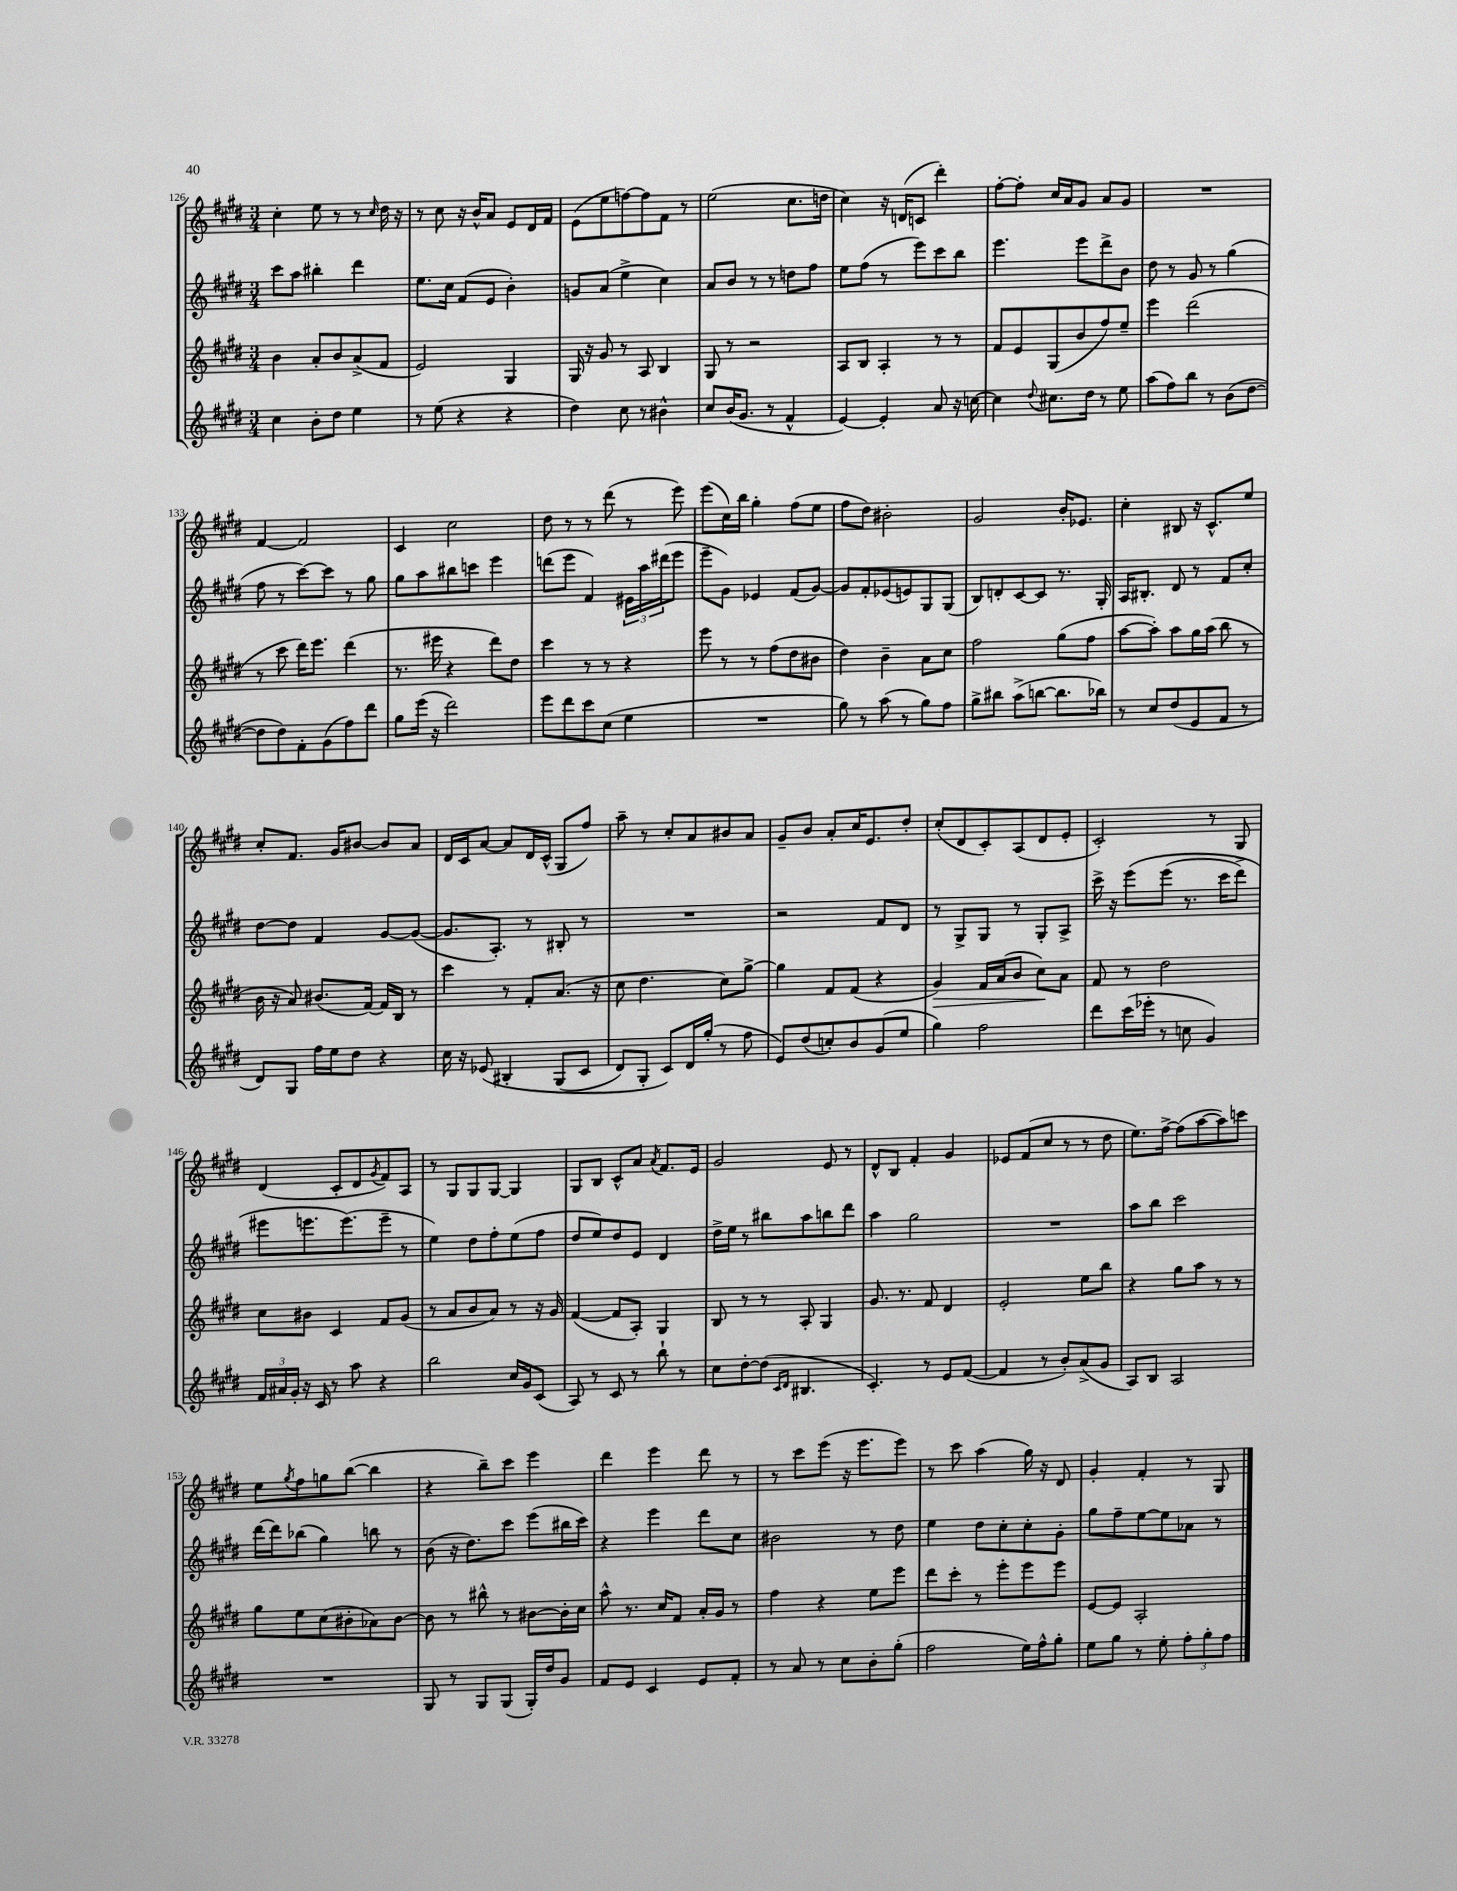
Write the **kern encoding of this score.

**kern	**kern	**kern	**kern
*staff4	*staff3	*staff2	*staff1
*clefG2	*clefG2	*clefG2	*clefG2
*k[f#c#g#d#]	*k[f#c#g#d#]	*k[f#c#g#d#]	*k[f#c#g#d#]
*M3/4	*M3/4	*M3/4	*M3/4
4cc#	4b	8ccc#	4cc#'
.	.	8aa	.
8b'	8a'	4bb#'	8ee
8dd#	8b	.	8r
4ee	(8a^	4ddd#	8r
.	.	.	16qqcc#
.	8f#	.	16dd#
.	.	.	16r
=	=	=	=
8r	2e)	8.ee	8r
(8ee	.	.	8cc#
.	.	16cc#	.
4r	.	(8f#	16r
.	.	.	16b^^
.	.	8e	8a
4r	4G#	4b')	8e
.	.	.	16d#
.	.	.	16f#
=	=	=	=
4dd#)	16G#	8g	(8e
.	16r	.	.
.	8g#	(8a	8ee
8cc#	8r	4ee^	[8ff)
8r	8A	.	8ff]
4b#^^	4B	4cc#)	8f#
.	.	.	8r
=	=	=	=
8cc#	8G#	8a	(2ee
(16b	8r	8b	.
8.g#	.	.	.
.	2r	8r	.
8r	.	8r	.
4f#^^	.	8dd	8.cc#
.	.	8ff#	.
.	.	.	16dd
=	=	=	=
[4e)	8A	8ee	4cc#)
.	8B	(8ff#	.
4e']	4A'	8r	16r
.	.	.	(16d
.	.	8eee)	8c
8a	8r	8ccc#	4ddd#')
16r	8r	8bb	.
[16cc	.	.	.
=	=	=	=
4cc]	8f#	4.eee	[8ff#'
.	8e	.	8ff#']
8qqdd#	.	.	.
8.cc#	(8G#	.	16cc#
.	.	.	16a
.	8b	8eee	8g#
16dd#	.	.	.
8r	8ff#)	8ddd#^	8a
8ee	8ee~	8b	8g#
=	=	=	=
(8aa	4eee	8dd#	2.r
8ff#)	.	8r	.
8bb	(2ddd#	8g#	.
8r	.	8r	.
(8b	.	(4gg#	.
[8dd#	.	.	.
=	=	=	=
8dd#]	8r	8ff#	[4f#
8dd#)	8ccc#	8r	.
8f#'	16ddd#)	[8ccc#)	2f#]
.	8.eee	.	.
(8g#	.	8ccc#]	.
8ff#)	(4ddd#	8r	.
8ddd#	.	8gg#	.
=	=	=	=
8gg#	8.r	8gg#	4c#
(16eee	.	8aa	.
16r	16eee#	.	.
2ddd#)	4r	8bb#	2cc#
.	.	8ccc	.
.	8ddd#)	4eee	.
.	8dd#	.	.
=	=	=	=
8eee	4ccc#	(8ddd	8dd#
8ddd#	.	8eee	8r
8ccc#	8r	4f#)	8r
(8cc#	8r	.	(8ddd#
4ee	4r	24e#	8r
.	.	24aa	.
.	.	(24ddd#	.
.	.	8eee	8eee)
=	=	=	=
2.r	8eee	8eee~	(8eee
.	8r	8g#)	16cc#)
.	.	.	16bb
.	8r	4e-	4gg#'
.	(8ff#	.	.
.	8dd#	(8f#	(8ff#
.	8b#	[8g#)	8ee
=	=	=	=
8gg#)	4dd#)	8g#]	8ff#
8r	.	8f#'	8dd#)
(8aa	4b~	(8e-	2b#'
8r	.	8e)	.
8gg#)	8a	8G#	.
8ff#	8cc#	(8G#	.
=	=	=	=
8gg#^	2ff#	8B)	2g#
8bb#	.	8d'	.
(8aa^	.	[8c#	.
[8bb	.	8c#]	.
8.bb]	(8gg#	8.r	16b'
.	.	.	8.e-
.	8ff#	.	.
16bb-)	.	16G#'	.
=	=	=	=
8r	[8aa	16A	4cc#'
.	.	8.B#'	.
8cc#	8aa'])	.	.
(8dd#	8aa	8d#	8B#
8e	16gg#	8r	16r
.	(16aa	.	8.c#^^
8f#	8bb	8f#	.
8r	8r	8cc#'	8ee
=	=	=	=
8d#)	16b	[8dd#	8cc#'
.	16r	.	.
8G#	8a)	8dd#]	8.f#
16ff#	(8.b#	4f#	.
16ee	.	.	16g#
8dd#	.	.	[8b#
.	[16f#)	.	.
4r	16f#]	[8g#	8b#]
.	16B	.	.
.	8r	(8g#_	8a
=	=	=	=
16cc#	4ccc#	8.g#]	16d#
16r	.	.	16c#
&(8e-	.	.	[8a
.	.	8.A')	.
4B#'	8r	.	8a]
.	8f#'	8r	16d#
.	.	.	(16c#^^
(8G#	(8.a	8B#'	8G#
8c#	.	8r	8ff#)
.	16r	.	.
=	=	=	=
8d#)	8cc#	2.r	8aa~
8G#'	4.dd#	.	8r
8c#&)	.	.	8cc#'
16d#	.	.	8a
(16gg#'	.	.	.
8r	8cc#)	.	8b#
8ff#	[8gg#^	.	8a
=	=	=	=
8e)	4gg#]	2r	8g#~
(8dd#	.	.	8b
8cc')	8f#	.	8a'
8b	(8f#	.	16cc#
.	.	.	8.e
(8g#	4r	8f#	.
8ee	.	8d#	8dd#'
=	=	=	=
4gg#)	4g#)	8r	(8cc#'
.	.	8G#^	8d#
2ff#	16f#	8G#	8c#')
.	(16a	.	.
.	8b	8r	(8A
.	8cc#)	8G#'	8d#
.	8a	8A^	8e'
=	=	=	=
8ddd#	8f#	16ccc#^	2c#')
.	.	16r	.
(16ccc#	8r	&(8eee	.
16eee-'	.	.	.
8r	2dd#	(8eee	.
8cc	.	8.r	.
4g#)	.	.	8r
.	.	16ccc#	.
.	.	8ddd#^)	8G#
=	=	=	=
24f#	8cc#	8eee#	(4d#
24a#	.	.	.
24g#'	.	.	.
16r	8b#	8.eee	.
16c#	.	.	.
8r	4c#	.	8c#'
.	.	(8.eee&)	.
8aa	.	.	8d#
.	.	.	8qg#
4r	8f#	8eee~	8f#)
.	(8g#	8r	8A
=	=	=	=
2bb	8r	4ee)	8r
.	8a	.	8G#
.	8b	8dd#	8G#
.	8a)	8ff#'	[8G#
16cc#	8r	(8ee	4G#]
16g#	.	.	.
(8c#	16r	8ff#	.
.	16g#	.	.
=	=	=	=
8A)	([4f#	8dd#	8G#
8r	.	8ee)	8B
8c#	8f#]	8dd#	8c#^^
8r	8A')	8e	8a
.	.	.	8qa
8bb`	4G#	4d#	8.f#
8r	.	.	.
.	.	.	16e
=	=	=	=
8cc#	8B	16dd#^	2g#
.	.	16ee	.
[8dd#'	8r	8r	.
(8dd#]	8r	8bb#	.
16qqc#	.	.	.
16qqd#	.	.	.
4.B#	8A'	8aa	.
.	4G#	8bb	8e
.	.	8ddd#	8r
=	=	=	=
4.c#')	8.g#	4aa	8d#^^
.	.	.	8B
.	8.r	.	.
.	.	2gg#	4f#'
8r	8f#	.	.
8e	4d#	.	4g#
([8f#	.	.	.
=	=	=	=
4f#]	2e'	2.r	8e-
.	.	.	(8f#
8r	.	.	8cc#
8b')	.	.	8r
(8a^	8ee	.	8r
8g#	8bb	.	8dd#
=	=	=	=
8A)	4r	8aa	8.ee)
8B	.	8bb	.
.	.	.	[16ff#^
2A	8gg#	2ccc#	(8ff#]
.	8aa	.	[8aa
.	8r	.	8aa])
.	8r	.	8ccc
=	=	=	=
2.r	8gg#	[16ddd#	8ee
.	.	16ddd#]	.
.	.	.	8qgg#
.	8ee	(8bb-	8ff#
.	(8cc#	4gg#)	8gg
.	8b#'	.	([8bb
.	8a-)	8bb	4bb]
.	[8b#	8r	.
=	=	=	=
8G#	8b#]	(8b	4r
8r	8r	16r	.
.	.	8.dd#)	.
8G#	8bb#^^	.	8bb~)
(8G#	8r	8ccc#	8ccc#
16G#')	[8b#	(8eee	4eee
16dd#	.	.	.
8g#	16b#']	16bb#	.
.	16cc#	16ccc#)	.
=	=	=	=
8f#	8aa^^	4r	4ddd#
8e	8.r	.	.
4c#	.	4eee	4eee
.	16cc#	.	.
.	8f#	.	.
8e	16a'	8ddd#	8ddd#
.	16g#	.	.
8f#'	8r	8cc#	8r
=	=	=	=
8r	4ff#	2b#	8r
8a	.	.	8ccc#
8r	4r	.	(8eee
8cc#	.	.	16r
.	.	.	8.eee
8b'	8ee	8r	.
(8gg#'	8eee	8dd#	8eee)
=	=	=	=
2ff#	8ddd#	4ee	8r
.	8ccc#'	.	8ccc#
.	8r	8dd#	(4aa
.	8eee'	8cc#'	.
16ee)	8eee	8cc#'	16gg#)
16ff#^^	.	.	16r
8gg#'	8eee	8g#'	8d#
=	=	=	=
8ee	[8e	8gg#	4g#'
8gg#	8e]	8ff#~	.
8r	2A'	[8ee	4f#'
8ee'	.	8ee]	.
12ff#'	.	8a-	8r
12gg#'	.	.	.
.	.	8r	8G#
12ff#	.	.	.
==	==	==	==
*-	*-	*-	*-
